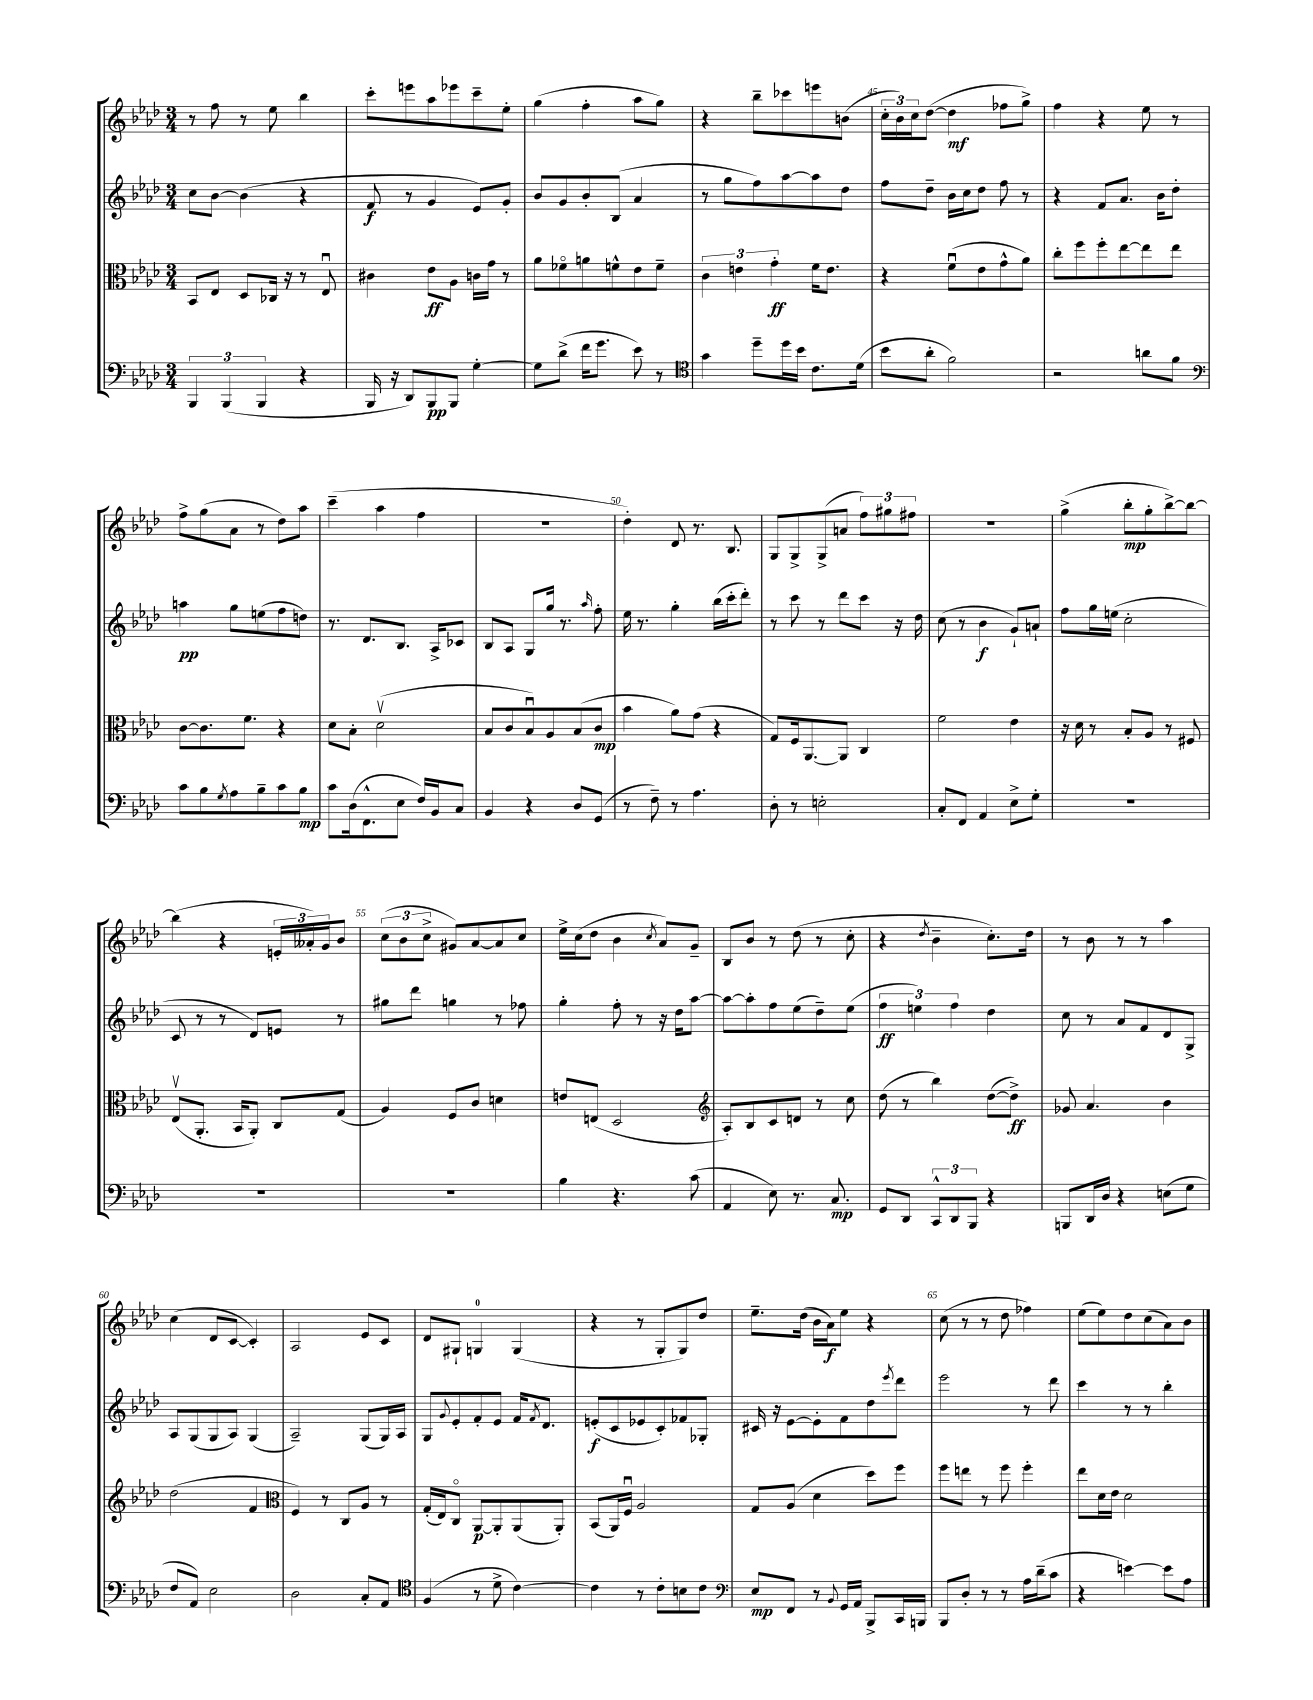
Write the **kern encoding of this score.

**kern	**kern	**kern	**kern
*staff4	*staff3	*staff2	*staff1
*clefF4	*clefC3	*clefG2	*clefG2
*k[b-e-a-d-]	*k[b-e-a-d-]	*k[b-e-a-d-]	*k[b-e-a-d-]
*M3/4	*M3/4	*M3/4	*M3/4
6BBB-/	8BB-/L	8cc\L	8r
.	8E-/J	[8b-\J	8ff\
(6BBB-/	.	.	.
.	8D-/L	(4b-\]	8r
6BBB-/	.	.	.
.	16C-/Jk	.	8ee-\
.	16r	.	.
4r	8r	4r	4bb-\
.	8E-u/	.	.
=	=	=	=
16BBB-/	4c#\	8f/	8ccc'\L
16r	.	.	.
8DD-/L)	.	8r	8eee\
8BBB-/	8e-\L	4g/	8aa-\
8BBB-/J	8A-\J	.	8eee-\
[4G'\	16c\LL	8e-/L)	8ccc~\
.	16g\JJ	.	.
.	8r	8g'/J	8ee-'\J
=	=	=	=
8G\]L	8a-\L	8b-/L	(4gg\
(8d-^\J	8f-o\	8g/	.
16f\LK	8a\	8b-'/	4ff'\
8.g\J	.	.	.
.	8f^^\	(8B-/J	.
8e-\)	8e-\	4a-/	8aa-\L
8r	8f~\J	.	8gg\J)
=	=	=	=
*clefC4	*	*	*
4g\	6c\	8r	4r
.	.	8gg\L	.
.	6e\	.	.
8dd-~\L	.	8ff\)	8bb-~\L
.	6g'\	.	.
16dd-\L	.	[8aa-\	8ccc-\
16b-\JJ	.	.	.
8.c\L	16f\LK	8aa-\]	8eee\
.	8.e\J	.	.
.	.	8dd-\J	(8b\J
(16d-\Jk	.	.	.
=	=	=	=
8b-\L	4r	8ff\L	24cc'\LL
.	.	.	24b-\)
.	.	.	24cc\J
8a-'\J	.	8dd-~\J	([8dd-\J
2f\)	(8fu\L	16b-\LL	4dd-\]
.	.	16cc\J	.
.	8e-\	8dd-\J	.
.	8g^^\	8ff\	8ff-\L
.	8a-\J)	8r	8gg^\J)
=	=	=	=
2r	8cc'\L	4r	4ff\
.	8ff\	.	.
.	8ff'\	8f/L	4r
.	[8ee-\	8.a-/J	.
8a\L	8ee-\]	.	8ee-\
.	.	16b-\LK	.
8f\J	8ee-\J	8dd-'\J	8r
=	=	=	=
*clefF4	*	*	*
8c\L	[8c\L	4aa\	8ff^\L
8B-\	8.c\]	.	(8gg\
8qG/	.	.	.
8A-\	.	8gg\L	8a-\J
.	8.f\J	.	.
8B-~\	.	(8ee\	8r
8c\	4r	8ff\	8dd-\L)
8B-\J	.	8dd\J)	8aa-\J
=	=	=	=
8c\L	8d-\L	8.r	(4ccc~\
(16D-\k	8B-'\J	.	.
8.FF^^\	.	8.d-/L	.
.	(2d-v\	.	4aa-\
8E-\J	.	8.B-/J	.
16F/LL)	.	.	4ff\
16BB-/J	.	16A-^/LK	.
8C/J	.	8c-/J	.
=	=	=	=
4BB-/	8B-/L	8B-/L	2.r
.	8c/	8A-/J	.
4r	8B-u/)	8G/L	.
.	8A-/	16gg/Jk	.
.	.	8.r	.
8D-/L	(8B-/	.	.
.	.	16qqaa-/	.
(8GG/J	8c/J	8ff'\	.
=	=	=	=
8r	4b-\	16ee-\	4dd-'\)
.	.	8.r	.
8F~\)	.	.	.
8r	8a-\L)	4gg'\	8d-/
4.A-\	(8g\J	.	8.r
.	4r	(16bb-\LL	.
.	.	16ccc'\J	8.B-/
.	.	8ddd-'\J)	.
=	=	=	=
8D-'\	8G/L)	8r	8G/L
8r	16F/k	8ccc\	8G^/
.	[8.AA-/	.	.
2E'\	.	8r	(8G^/
.	8AA-/]J	8ddd-\L	8a/J
.	4C/	8ccc\J	12ff\L)
.	.	.	12gg#\
.	.	16r	.
.	.	.	12ff#\J
.	.	16dd-\	.
=	=	=	=
8C'/L	2f\	(8cc\	2.r
8FF/J	.	8r	.
4AA-/	.	4b-\	.
8E-^\L	4e-\	8g`/L)	.
8G'\J	.	8a`/J	.
=	=	=	=
2.r	16r	8ff\L	(4gg^\
.	16d-\	.	.
.	8r	16gg\L	.
.	.	(16ee\JJ	.
.	8B-'/L	2cc'\	8bb-'\L
.	8A-/J	.	8gg'\
.	8r	.	[8bb-^\)
.	8F#/	.	8bb-\_J
=	=	=	=
2.r	(8E-v/L	8c/	(4bb-\]
.	8.AA-'/J	8r	.
.	.	8r	4r
.	16BB-/LK	.	.
.	8AA-'/J)	8d-/L)	.
.	8C/L	8e/J	24e'/LL
.	.	.	24a--'/)
.	.	.	24g/J
.	(8G/J	8r	8b-/J
=	=	=	=
2.r	4A-/)	8gg#\L	(12cc\L
.	.	.	12b-\
.	.	8ddd-\J	.
.	.	.	12cc^\J
.	8F/L	4gg\	8g#/L)
.	8c/J	.	[8a-/
.	4d\	8r	8a-/]
.	.	8ff-\	8cc/J
=	=	=	=
4B-\	8e/L	4gg'\	16ee-^\LL
.	.	.	(16cc\J
.	(8E/J	.	8dd-\J
4.r	2D-/	8ff'\	4b-\
.	.	8r	.
.	.	.	8qcc/
.	.	16r	8a-/L)
.	.	16dd-\LK	.
(8c\	.	[8aa-\J	8g~/J
=	=	=	=
*	*clefG2	*	*
4AA-/	8A-'/L)	8aa-\_L	8B-/L
.	8B-/	8aa-'\]	8b-/J
8E-\)	8c/	8ff\	8r
8.r	8d/J	(8ee-\	(8dd-\
.	8r	8dd-~\)	8r
8.C/	.	.	.
.	8cc\	(8ee-\J	8cc'\
=	=	=	=
8GG/L	(8dd-\	6ff\	4r
8DD-/J	8r	.	.
.	.	6ee\)	.
.	.	.	8qdd-/
12CC^^/L	4bb-\)	.	4b-~\
12DD-/	.	6ff\	.
12BBB-/J	.	.	.
4r	([8dd-\L	4dd-\	8.cc'\L)
.	8dd-^\]J)	.	.
.	.	.	16dd-\Jk
=	=	=	=
8BBB/L	8g-/	8cc\	8r
16DD-/L	4.a-/	8r	8b-\
16D-/JJ	.	.	.
4r	.	8a-/L	8r
.	.	8f/	8r
(8E\L	4b-\	8d-/	4aa-\
8G\J	.	8G^/J	.
=	=	=	=
8F/L	(2dd-\	8A-/L	(4cc\
8AA-/J)	.	(8G/	.
2E-\	.	8G/	8d-/L
.	.	8A-/J)	[8c/J
.	4f/	(4G/	4c'/])
=	=	=	=
*	*clefC3	*	*
2D-\	4F/)	2A-~/)	2A-/
.	8r	.	.
.	8C/L	.	.
8C'/L	8A-/J	(8G/L	8e-/L
8AA-/J	8r	16G/L)	8c/J
.	.	16A-/JJ	.
=	=	=	=
*clefC4	*	*	*
(4F/	(16G'/LL	8G/L	8d-/L
.	16E-/J)	.	.
.	.	8qqg/	.
.	8Co/J	8e-'/	8G#`/J
8r	[8AA-/L	8f'/	4G/
8d-^\	8AA-'/]	8e-/J	.
[4c\)	(8AA-/	16f/LK	(4G/
.	.	8qf/	.
.	.	8.d-/J	.
.	8AA-'/J)	.	.
=	=	=	=
4c\]	(8BB-/L	(8e'/L	4r
.	16AA-/L)	8c/	.
.	16Fu/JJ	.	.
8r	2A-/	8e-/	8r
8c'\L	.	8c'/)	8G'/L
8B\	.	8f-/	8G/)
8c\J	.	8G-'/J	8dd-/J
=	=	=	=
*clefF4	*	*	*
8E-/L	8G/L	16c#/	8.ee-~\L
.	.	16r	.
8FF/J	(8A-/J	[8e-\L	.
.	.	.	(16dd-\Jk
8r	4d-\	8e-'\]	16b-\LL
.	.	.	16a-\J)
8qqBB-/	.	.	.
16GG/LL	.	8f\	8ee-\J
16AA-/JJ	.	.	.
8BBB-^/L	8dd-\L)	8dd-\	4r
.	.	8qeee-/	.
16CC/L	8ff\J	8ddd-\J	.
16BBB/JJ	.	.	.
=	=	=	=
8BBB-/L	8ff\L	2eee-\	(8cc\
8D-'/J	8ee\J	.	8r
8r	8r	.	8r
8r	8ff\	.	8dd-\
16A-\LL	4ff'\	8r	4ff-\)
(16d-~\J	.	.	.
8c\J	.	8ddd-\	.
=	=	=	=
4r	8ee-\L	4ccc\	(8ee-\L
.	16d-\L	.	8ee-\)
.	16e-\JJ	.	.
[4e\)	2d-\	8r	8dd-\
.	.	8r	(8cc\
8e\]L	.	4bb-'\	8a-\)
8A-\J	.	.	8b-\J
==	==	==	==
*-	*-	*-	*-
